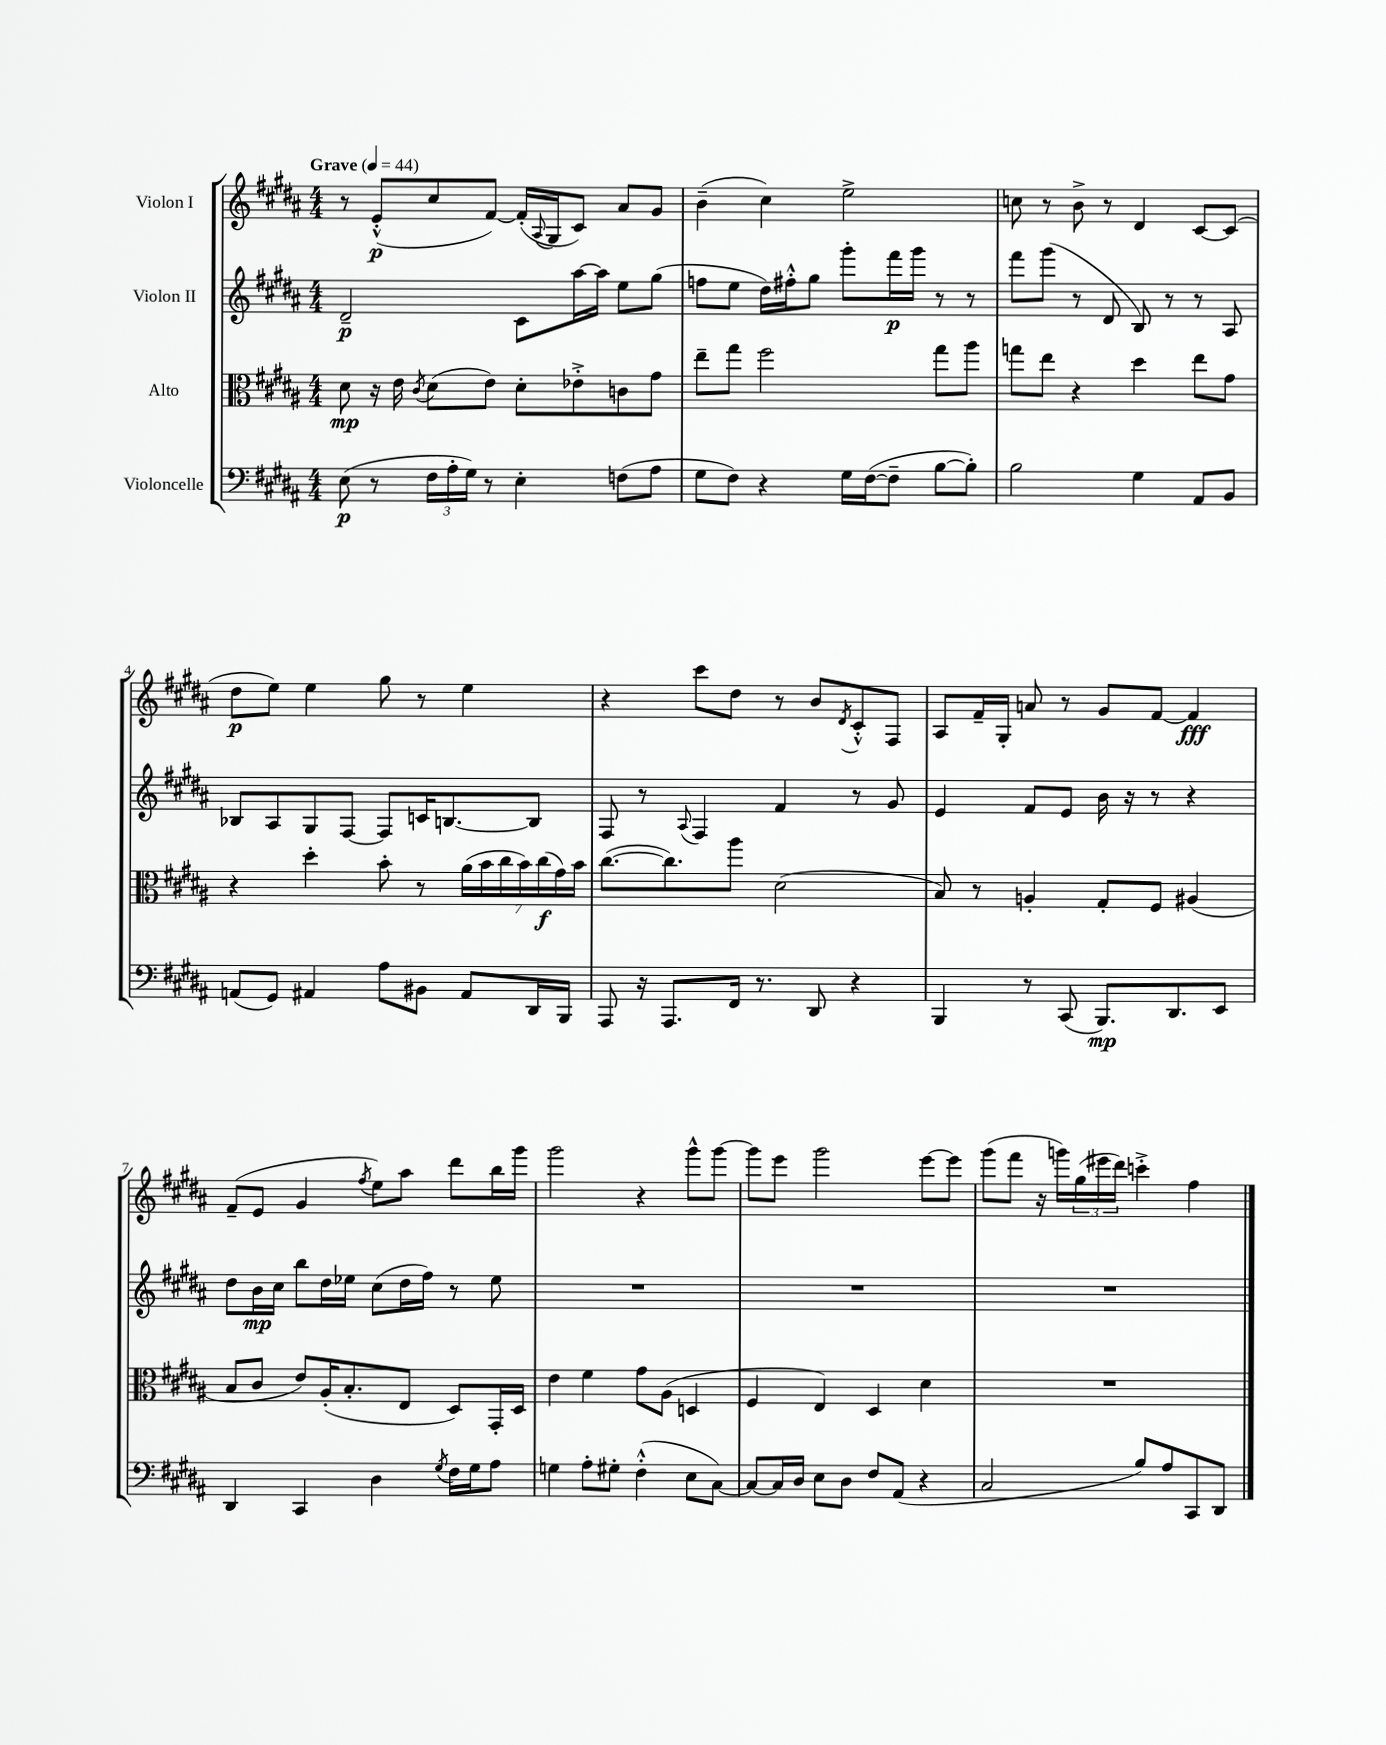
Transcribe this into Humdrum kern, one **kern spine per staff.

**kern	**dynam	**kern	**dynam	**kern	**dynam	**kern	**dynam
*part4	*part4	*part3	*part3	*part2	*part2	*part1	*part1
*staff4	*staff4	*staff3	*staff3	*staff2	*staff2	*staff1	*staff1
*I"Violoncelle	*	*I"Alto	*	*I"Violon II	*	*I"Violon I	*
*clefF4	*	*clefC3	*	*clefG2	*	*clefG2	*
*k[f#c#g#d#a#]	*	*k[f#c#g#d#a#]	*	*k[f#c#g#d#a#]	*	*k[f#c#g#d#a#]	*
*M4/4	*	*M4/4	*	*M4/4	*	*M4/4	*
*MM44	*	*MM44	*	*MM44	*	*MM44	*
=1	=1	=1	=1	=1	=1	=1	=1
!	!	!	!	!	!	!LO:TX:a:B:t=Grave	!
(8E\	p	8d#\	mp	2d#~/	p	8r	.
8r	.	16r	.	.	.	(8e'^^/L	p
.	.	16e\	.	.	.	.	.
.	.	8qc#/	.	.	.	.	.
24F#\LL	.	(8d#\L	.	.	.	8cc#/	.
24A#'\	.	.	.	.	.	.	.
24G#\JJ)	.	.	.	.	.	.	.
8r	.	8e\J)	.	.	.	[8f#/J)	.
4E'\	.	8d#'\L	.	8c#\L	.	(16f#'/LL]	.
.	.	.	.	.	.	8qqA#/	.
.	.	.	.	.	.	16G#/J	.
.	.	8e-X'^\	.	[16aa#\L	.	8c#/J)	.
.	.	.	.	16aa#\JJ]	.	.	.
(8Fn\L	.	8cn\	.	8ee\L	.	8a#/L	.
8A#\J	.	8g#\J	.	(8gg#\J	.	8g#/J	.
=2	=2	=2	=2	=2	=2	=2	=2
8G#\L	.	8ee~\L	.	8ffn\L	.	(4b~\	.
8F#\J)	.	8gg#\J	.	8ee\J	.	.	.
4r	.	2ff#\	.	16dd#\LL)	.	4cc#\)	.
.	.	.	.	16ff#X'^^\J	.	.	.
.	.	.	.	8gg#\J	.	.	.
16G#\LL	.	.	.	8ggg#'\L	.	2ee^\	.
([16F#\J	.	.	.	.	.	.	.
8F#~\J]	.	.	.	16fff#\L	p	.	.
.	.	.	.	16ggg#\JJ	.	.	.
[8B\L	.	8gg#\L	.	8r	.	.	.
8B'\J])	.	8aa#\J	.	8r	.	.	.
=3	=3	=3	=3	=3	=3	=3	=3
2B\	.	8ggn\L	.	8fff#\L	.	8ccn\	.
.	.	8ee\J	.	(8ggg#\J	.	8r	.
.	.	4r	.	8r	.	8b^\	.
.	.	.	.	8d#/	.	8r	.
4G#\	.	4dd#\	.	8B/)	.	4d#/	.
.	.	.	.	8r	.	.	.
8AA#/L	.	8ee\L	.	8r	.	[8c#/L	.
8BB/J	.	8g#\J	.	8A#/	.	(8c#/J]	.
!!LO:LB:g=z
=4	=4	=4	=4	=4	=4	=4	=4
(8AAn/L	.	4r	.	8B-X/L	.	8dd#\L	p
8GG#/J)	.	.	.	8A#/	.	8ee\J)	.
4AA#X/	.	4dd#'\	.	8G#/	.	4ee\	.
.	.	.	.	[8F#/J	.	.	.
8A#\L	.	8b'\	.	8F#/L]	.	8gg#\	.
8BB#X\J	.	8r	.	16cn/K	.	8r	.
.	.	.	.	[8.Bn/	.	.	.
8AA#/L	.	(28a#\LL	.	.	.	4ee\	.
.	.	28b\	.	.	.	.	.
.	.	28cc#\	.	.	.	.	.
.	.	28b\)	.	.	.	.	.
16DD#/L	.	.	.	8B/J]	.	.	.
.	.	(28cc#\	f	.	.	.	.
.	.	28g#\)	.	.	.	.	.
16BBB/JJ	.	.	.	.	.	.	.
.	.	28b\JJ	.	.	.	.	.
=5	=5	=5	=5	=5	=5	=5	=5
8AAA#/	.	([8.cc#\L	.	8F#/	.	4r	.
16r	.	.	.	8r	.	.	.
8.AAA#/L	.	8.cc#\])	.	.	.	.	.
.	.	.	.	8qqA#/	.	.	.
.	.	.	.	4F#/	.	8ccc#\L	.
16FF#/Jk	.	8aa#\J	.	.	.	8dd#\J	.
8.r	.	.	.	.	.	.	.
.	.	(2d#\	.	4f#/	.	8r	.
8DD#/	.	.	.	.	.	8b/L	.
.	.	.	.	.	.	8qd#/	.
4r	.	.	.	8r	.	8c#'^^/	.
.	.	.	.	8g#/	.	8F#/J	.
=6	=6	=6	=6	=6	=6	=6	=6
4BBB/	.	8B/)	.	4e/	.	8A#/L	.
.	.	8r	.	.	.	16f#~/L	.
.	.	.	.	.	.	16G#'/JJ	.
8r	.	4An'/	.	8f#/L	.	8an/	.
(8CC#/	.	.	.	8e/J	.	8r	.
8.BBB/L)	mp	8G#'/L	.	16b\	.	8g#/L	.
.	.	.	.	16r	.	.	.
.	.	8F#/J	.	8r	.	[8f#/J	.
8.DD#/	.	.	.	.	.	.	.
.	.	(4A#X/	.	4r	.	4f#/]	fff
8EE/J	.	.	.	.	.	.	.
!!LO:LB:g=z
=7	=7	=7	=7	=7	=7	=7	=7
4DD#/	.	8B/L	.	8dd#\L	.	(8f#~/L	.
.	.	8c#/J	.	16b\L	mp	8e/J	.
.	.	.	.	16cc#\JJ	.	.	.
4CC#/	.	8e/L)	.	8bb\L	.	4g#/	.
.	.	(16A#'/K	.	16dd#\L	.	.	.
.	.	8.B'/	.	16ee-X\JJ	.	.	.
.	.	.	.	.	.	8qff#/	.
4D#\	.	.	.	(8cc#\L	.	8ee\L)	.
.	.	8E/J	.	16dd#\L	.	8aa#\J	.
.	.	.	.	16ff#\JJ)	.	.	.
8qG#/	.	.	.	.	.	.	.
16F#\LL	.	8D#/L)	.	8r	.	8ddd#\L	.
16G#\J	.	.	.	.	.	.	.
8A#\J	.	16GG#'/L	.	8ee-\	.	16bb\L	.
.	.	16D#/JJ	.	.	.	16ggg#\JJ	.
=8	=8	=8	=8	=8	=8	=8	=8
4Gn\	.	4e\	.	1r	.	2ggg#\	.
8A#'\L	.	4f#\	.	.	.	.	.
8G#X'\J	.	.	.	.	.	.	.
(4F#'^^\	.	8g#\L	.	.	.	4r	.
.	.	(8A#\J	.	.	.	.	.
8E\L	.	4Dn/	.	.	.	8ggg#^^\L	.
[8C#\J)	.	.	.	.	.	[8ggg#\J	.
=9	=9	=9	=9	=9	=9	=9	=9
8C#/L_	.	4F#/	.	1r	.	8ggg#\L]	.
16C#/L]	.	.	.	.	.	8eee\J	.
16D#/JJ	.	.	.	.	.	.	.
8E\L	.	4E/)	.	.	.	2ggg#\	.
8D#\J	.	.	.	.	.	.	.
8F#/L	.	4D#/	.	.	.	.	.
(8AA#/J	.	.	.	.	.	.	.
4r	.	4d#\	.	.	.	[8eee\L	.
.	.	.	.	.	.	8eee\J]	.
=10	=10	=10	=10	=10	=10	=10	=10
2C#/	.	1r	.	1r	.	(8ggg#\L	.
.	.	.	.	.	.	8fff#\J	.
.	.	.	.	.	.	16r	.
.	.	.	.	.	.	16gggn\LL)	.
.	.	.	.	.	.	(24gg#\	.
.	.	.	.	.	.	24eee#X\	.
.	.	.	.	.	.	24ddd#\JJ)	.
8B/L)	.	.	.	.	.	4cccn'^\	.
8A#/	.	.	.	.	.	.	.
8CC#/	.	.	.	.	.	4ff#\	.
8DD#/J	.	.	.	.	.	.	.
==	==	==	==	==	==	==	==
*-	*-	*-	*-	*-	*-	*-	*-
